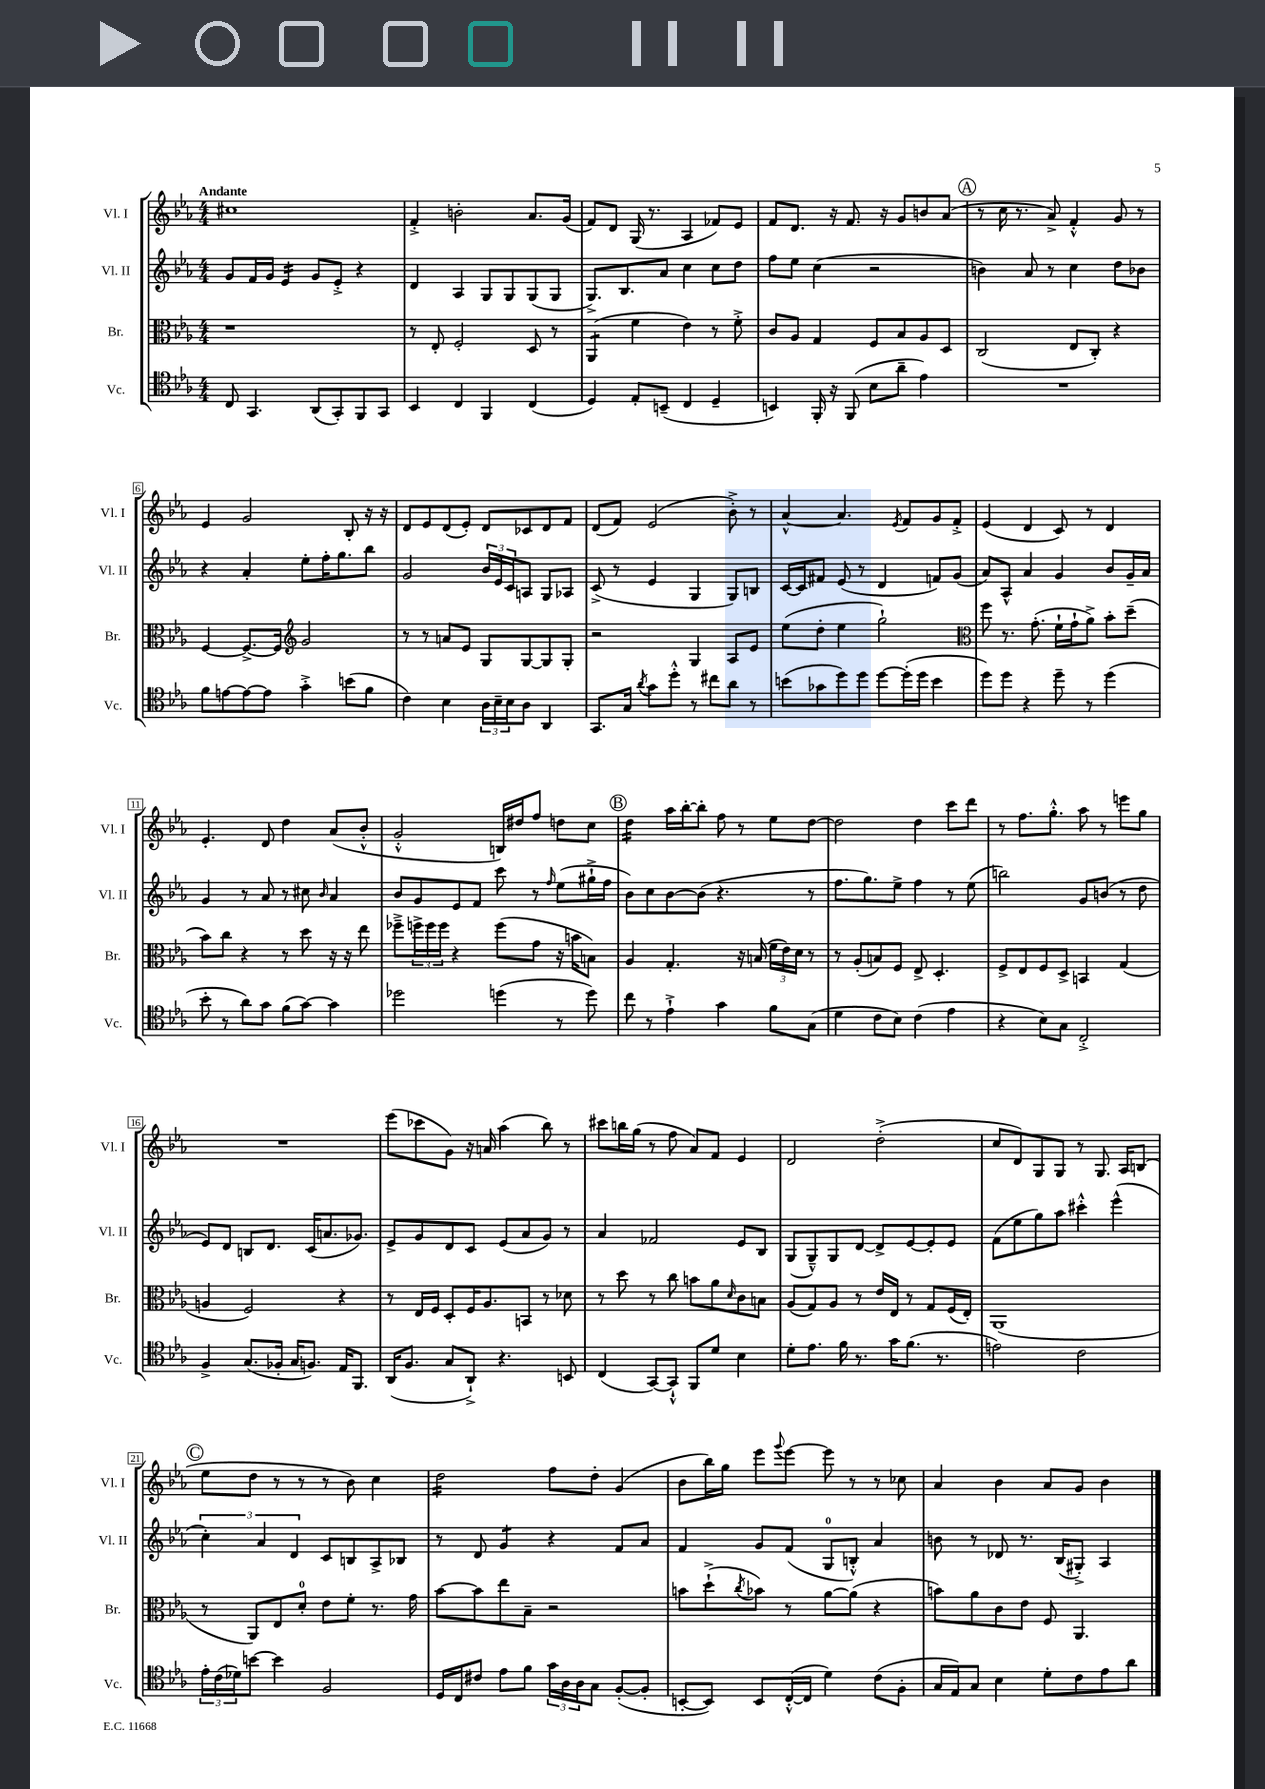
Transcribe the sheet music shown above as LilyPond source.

<<
\new StaffGroup <<
\new Staff = "s0" \with { instrumentName = "Vl. I" shortInstrumentName = "Vl. I" } {
    \clef treble \key ees \major \numericTimeSignature \time 4/4 \tempo "Andante"
    cis''1 |
    f'4-.-> b'2-. aes'8. g'16( |
    f'8) d'8 g16( r8. aes4 fes'8) ees'8 |
    f'8 d'8. r16 f'8. r16 g'8 b'8 aes'8( |
    \mark \markup { \circle "A" } r8 c''16 r8. aes'8->) f'4-.-^ g'8 r8 |
    ees'4 g'2 bes8-. r16 r16 |
    d'8 ees'8 d'8( ees'8-.) d'8 ces'8 d'8 f'8 |
    d'8( f'8) ees'2( bes'8-.->) r8 |
    aes'4~-^ aes'4. \acciaccatura { ees'8 } f'8 g'8 f'8-.-> |
    ees'4( d'4 c'8) r8 d'4 |
    ees'4.-. d'8 d''4 aes'8( bes'8-.-^ |
    g'2-.-^ b16) dis''16 f''8 d''8 c''8 |
    \mark \markup { \circle "B" } d''4:16 aes''16 bes''16~-. bes''8-. f''8 r8 ees''8 d''8~ |
    d''2 d''4 c'''8 d'''8 |
    r8 f''8. g''8.-.-^ aes''8 r8 e'''8 g''8 |
    R1 |
    ees'''8( ces'''8 g'8) r16 a'16 aes''4( bes''8) r8 |
    cis'''8 b''16 g''16( r8 f''8 aes'8) f'8 ees'4 |
    d'2 d''2-.->( |
    c''8 d'8) g8 g8 r8 g8. aes16 b8( |
    \mark \markup { \circle "C" } ees''8 d''8 r8 r8 r8 bes'8) c''4 |
    d''2:16 f''8 d''8-. g'4( |
    bes'8 bes''16) g''16 ees'''8 \appoggiatura { g'''8 } ees'''8~ ees'''8 r8 r8 ces''8 |
    aes'4 bes'4 aes'8 g'8 bes'4 \bar "|." |
}
\new Staff = "s1" \with { instrumentName = "Vl. II" shortInstrumentName = "Vl. II" } {
    \clef treble \key ees \major \numericTimeSignature \time 4/4
    g'8 f'16 g'16 ees'4:16 g'8 ees'8-.-> r4 |
    d'4 aes4 g8 g8 g8( g8 |
    g8.->) bes8. aes'8 c''4 c''8 d''8 |
    f''8 ees''8 c''4( r2 |
    \mark \markup { \circle "A" } b'4) aes'8 r8 c''4 d''8 bes'8 |
    r4 aes'4-. ees''8-. f''16-. g''8. bes''8 |
    g'2 \tuplet 3/2 { bes'16 ees'16 c'16 } a8 g8 aes8 |
    c'8->( r8 ees'4 g4 g8) b8 |
    c'16~ c'16 fis'8 ees'8( r8 d'4 f'8) g'8( |
    aes'8) aes8-^ aes'4 g'4 bes'8 g'16-- aes'16 |
    g'4 r8 aes'8 r8 cis''8 \grace { bes'16 } aes'4 |
    bes'8 g'8 ees'8 f'8 c'''8 r8 \grace { f''16 } ees''8( gis''16-!-> f''16 |
    \mark \markup { \circle "B" } bes'8) c''8 bes'8~ bes'8( r4. r8 |
    f''8. g''8.) ees''8-> f''4 r8 ees''8( |
    b''2) g'8 b'8( r8 d''8 |
    ees'8) d'8 b8 d'8. c'16( a'8. ges'8.) |
    ees'8-> g'8 d'8 c'8 ees'8( aes'8 g'8) r8 |
    aes'4 fes'2 ees'8 bes8 |
    g8( g8---^) g8 d'8~ d'8-> ees'8~ ees'8-. ees'8 |
    f'8( ees''8 g''8) aes''8 cis'''4-.-^ ees'''4-^( |
    \mark \markup { \circle "C" } \tuplet 3/2 { c''4-.) aes'4 d'4 } c'8 b8 aes8-> bes8 |
    r8 d'8 g'4:8 r4 f'8 aes'8 |
    f'4 g'8 f'8( g8-0 b8-.-^) aes'4 |
    b'8 r8 des'8 r8. bes16( gis8-.->) aes4 \bar "|." |
}
\new Staff = "s2" \with { instrumentName = "Br." shortInstrumentName = "Br." } {
    \clef alto \key ees \major \numericTimeSignature \time 4/4
    r1 |
    r8 ees8-. f2-. d8 r8 |
    aes,4:8( f'4 ees'4) r8 f'8-.-> |
    c'8 aes8 g4 f8 bes8 aes8 d8 |
    \mark \markup { \circle "A" } c2( ees8 c8-.) r4 |
    f4~ f8.~-> f16 \clef treble g'2 |
    r8 r8 a'8 ees'8 g8 g8~ g8 g8-. |
    r2 g4 aes8 ees'8 |
    ees''8( d''8-. ees''4 g''2-!) |
    \clef alto f''8 r8. g'8.-.( f'16-! g'16-! aes'8->) bes'8-. d''8--( |
    bes'8) c''8 r4 r8 d''8 r16 r16 ees''8 |
    fes''8---> \tuplet 3/2 { f''16-> f''16 f''16 } r4 f''8( g'8 r16 b'16 b8) |
    \mark \markup { \circle "B" } aes4 g4.-. r16 b16( \tuplet 3/2 { f'16 ees'16) d'16 } r8 |
    r8 aes8-.( b8) f8 ees8-> d4.-. |
    f8-> ees8 f8 d8-> b,4 g4( |
    a4 f2) r4 |
    r8 ees16 f16 d8-. f16 aes8. b,8 r8 des'8 |
    r8 d''8 r8 c''8 b'8 aes'8 \grace { d'16 } c'8 b8 |
    aes8( g8) aes8 r8 ees'16 ees16 r8 g8 f16( ees16-.) |
    aes,1( |
    \mark \markup { \circle "C" } r8 aes,8) ees8 d'8-0-. ees'8 f'8-. r8. g'16 |
    bes'8~ bes'8 ees''8 bes8-- r2 |
    b'8 d''8-!->( \acciaccatura { c''8 } bes'8) r8 aes'8~ aes'8( r4 |
    b'8) aes'8 c'8 ees'8 f8 aes,4. \bar "|." |
}
\new Staff = "s3" \with { instrumentName = "Vc." shortInstrumentName = "Vc." } {
    \clef tenor \key ees \major \numericTimeSignature \time 4/4
    c8 g,4. aes,8( g,8-.) f,8 g,8 |
    bes,4 c4 f,4 c4( |
    d4) ees8-. b,8--( c4 d4-- |
    b,4) f,16-. r16 f,8( bes8 aes'8-- ees'4) |
    \mark \markup { \circle "A" } R1 |
    f'8 e'8~ e'8~ e'8 g'4-.-> b'8( f'8 |
    c'4) bes4 \tuplet 3/2 { aes16 bes16-- bes16 } aes8 aes,4 |
    g,8. g16 \acciaccatura { aes'8 } g'8 d''8-.-^ r8 cis''8 aes'8 r8 |
    b'8( ges'8 d''8) d''8 d''8~ d''16-.( d''16 b'4 |
    d''8) d''8 r4 d''8-- r8 d''4( |
    bes'8-. r8 aes'8) g'8 f'8( g'8~) g'4 |
    des''2 d''4( r8 d''8) |
    \mark \markup { \circle "B" } c''8 r8 ees'4-!-> g'4 f'8 g8( |
    d'4 c'8 bes8) c'4( ees'4 |
    r4 bes8) g8 c2-.-> |
    f4-> g8.( fes16-. g16 f8.) ees16 f,8. |
    aes,16( f8. g8 aes,8-!->) r4. b,8 |
    c4( g,8~) g,8-!-^ f,8 d'8 bes4 |
    d'8-. ees'8. f'16 r8. g'16 f'8.( r8. |
    e'2) c'2 |
    \mark \markup { \circle "C" } \tuplet 3/2 { ees'16-. c'16( des'16) } b'8~ b'4 f2 |
    d16 c16 cis'8 ees'8 f'8 \tuplet 3/2 { g'16 aes16 aes16 } g8 f8~-.( f8-. |
    b,8~-. b,8) b,8 c16~-.-^( c16 d'4) c'8( f8-. |
    g16 ees16) g8 bes4 d'8-. c'8 ees'8 aes'8 \bar "|." |
}
>>
>>
\layout { \context { \Score \override BarNumber.stencil = #(make-stencil-boxer 0.1 0.3 ly:text-interface::print) } }
